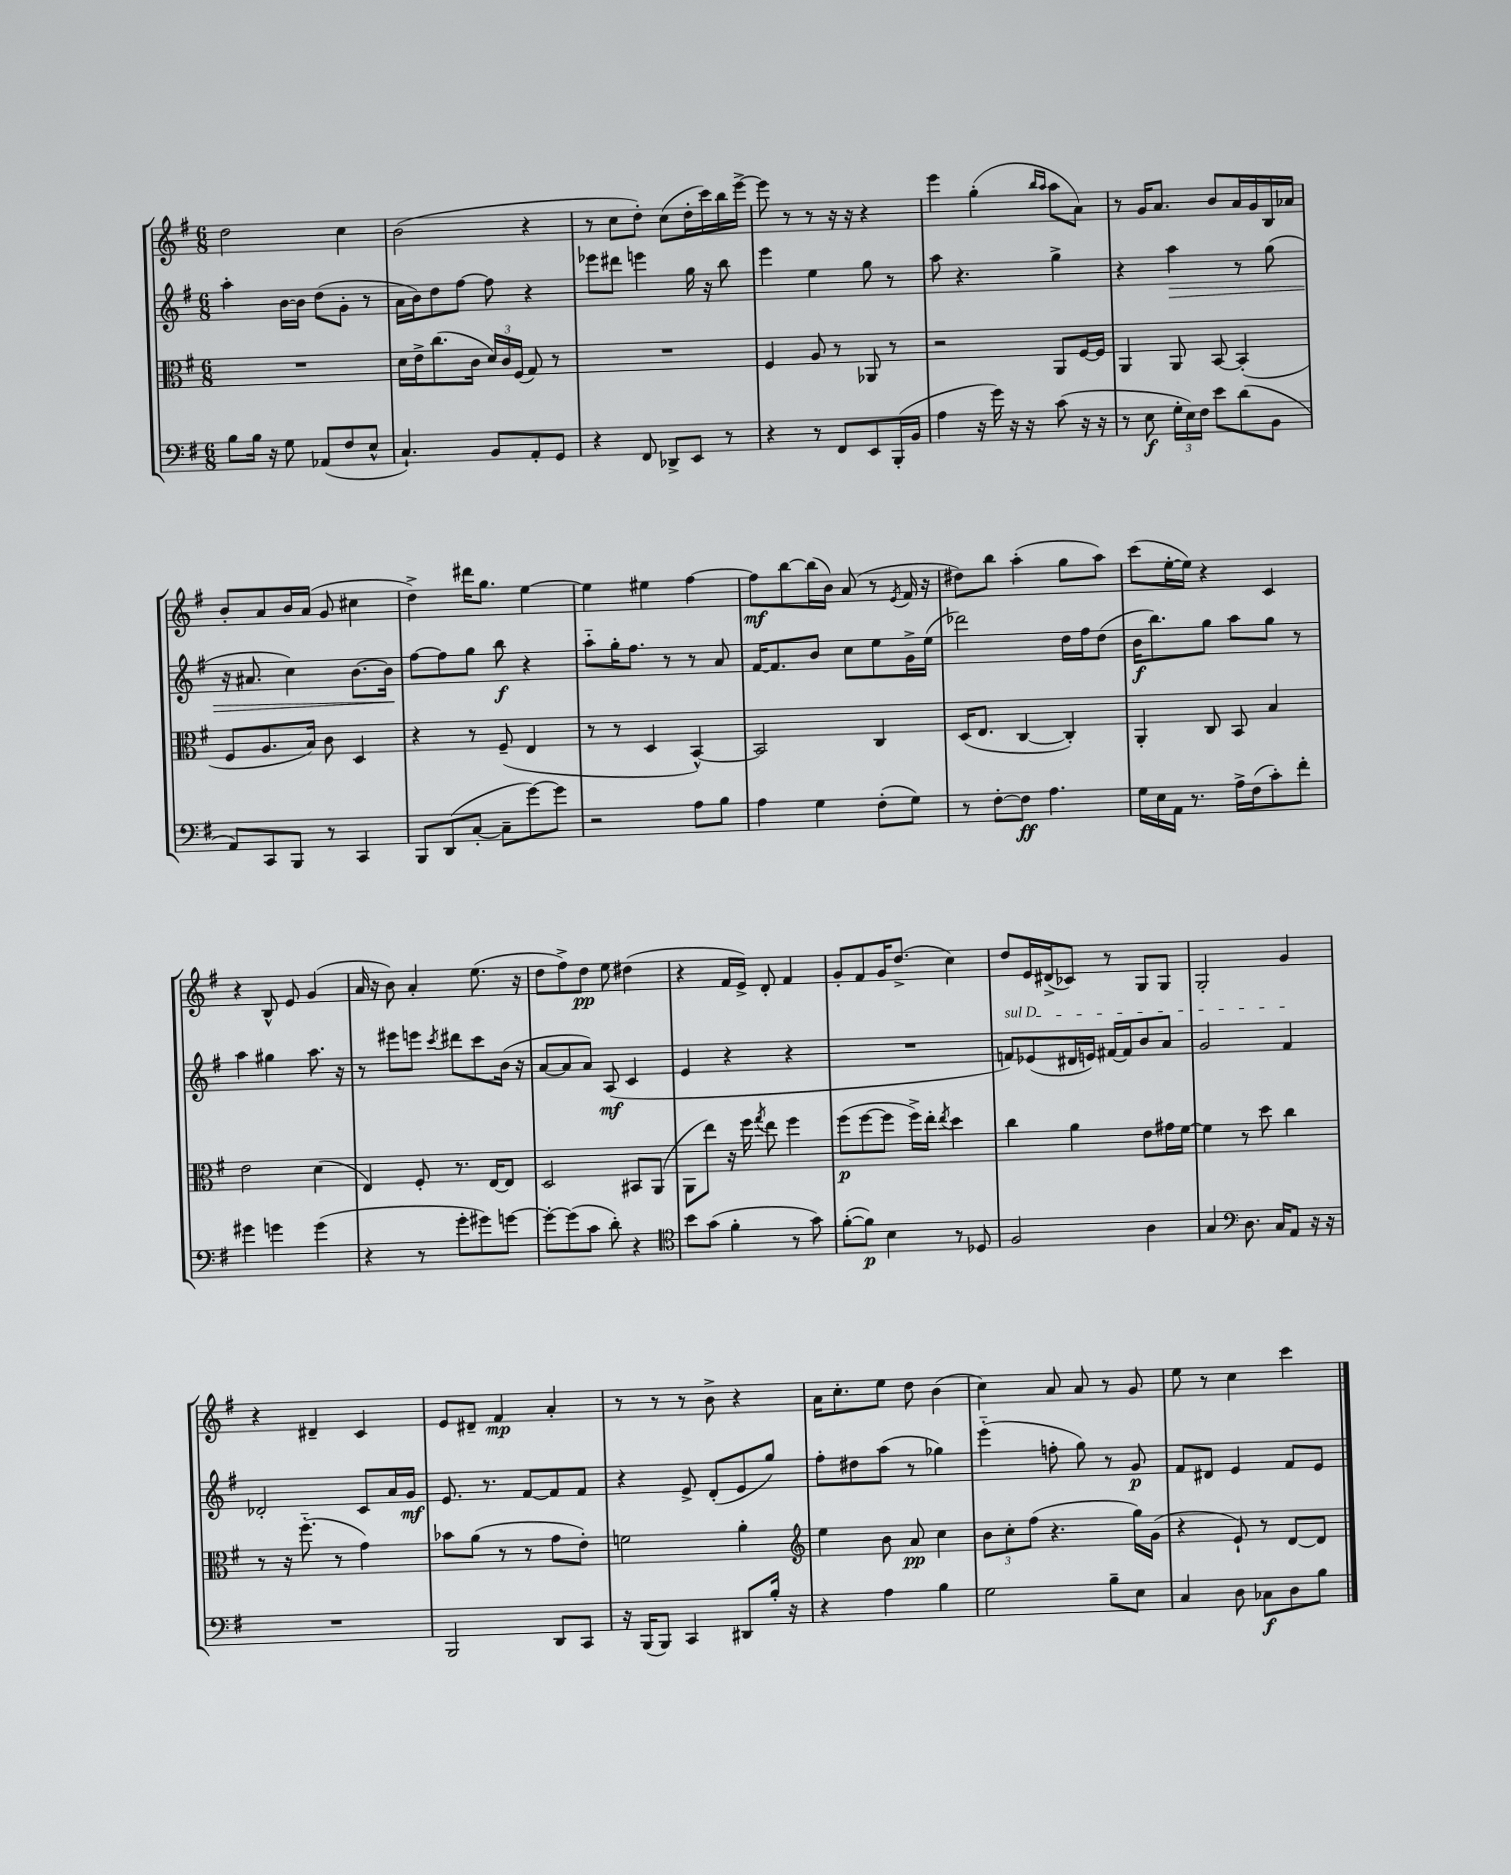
<<
\new StaffGroup <<
\new Staff = "s0" {
    \clef treble \key g \major \numericTimeSignature \time 6/8
    \autoBeamOff d''2 c''4 |
    b'2( r4 |
    r8 c''8[ d''8]-.) c''8[( d''16-. c'''16) b''16 e'''16]~-> |
    e'''8 r8 r8 r16 r16 r4 |
    e'''4 g''4-.( \grace { b''16[ a''16] } a''8[ a'8]) |
    r8 g'16[ a'8.] b'8[ a'16 g'16 b16 aes'16] |
    b'8[-. a'8 b'16 a'16]( g'8 cis''4 |
    d''4->) dis'''16[ g''8.] e''4~ |
    e''4 eis''4 fis''4~ |
    fis''8[\mf b''8~ b''16( b'16]) a'8( r8 \acciaccatura { e'8 } fis'16 r16 |
    dis''8[) b''8] a''4-.( g''8[ a''8]) |
    c'''8[( e''16~-. e''16]) r4 c'4 |
    r4 b8-^ e'8 g'4( |
    a'16 r16 b'8) a'4-. e''8.( r16 |
    d''8[ fis''8->) d''8]\pp e''8 dis''4( |
    r4 fis'16[ e'16]->) d'8-. fis'4 |
    g'8[-. fis'8 g'16 d''8.]->( c''4) |
    d''8[ e'16 dis'16->( ces'8]) r8 g8[ g8] |
    g2-. g'4 |
    r4 dis'4-- c'4 |
    e'8[ dis'8]-- fis'4\mp a'4-. |
    r8 r8 r8 b'8-> r4 |
    a'16[ c''8.-. e''8] d''8 b'4( |
    c''4) a'8 a'8 r8 g'8 |
    e''8 r8 c''4 c'''4 \bar "|." |
}
\new Staff = "s1" {
    \clef treble \key g \major \numericTimeSignature \time 6/8
    \autoBeamOff a''4-. b'16[~ b'16] d''8[( g'8]-. r8 |
    a'16[ b'16) d''8 fis''8]~ fis''8 r4 |
    ees'''8[ dis'''8] e'''4 g''16 r16 b''8 |
    e'''4 e''4 g''8 r8 |
    a''8 r4. g''4-> |
    r4 a''4\> r8 g''8( |
    r16 ais'8. c''4) b'8.[~ b'16]\! |
    fis''8[~ fis''8 g''8] b''8\f r4 |
    a''8[-_ g''16-. fis''8.] r8 r8 a'8 |
    fis'16[~ fis'8. b'8] c''8[ e''8 g'16-> e''16]( |
    des'''2) d''16[ fis''16 d''8]( |
    b'16[\f b''8.) g''8] a''8[ g''8] r8 |
    a''4 gis''4 a''8. r16 |
    r8 eis'''8[ e'''8] \acciaccatura { c'''8 } dis'''8[ c'''8 b'16]( r16 |
    a'8[~ a'8 a'8]) a8\mf( c'4 |
    e'4 r4 r4 |
    R2. |
    \once \override TextSpanner.bound-details.left.text = \markup { \italic "sul D" } f'8[\startTextSpan) ees'8( dis'16 e'16]) fis'16[~ fis'16 b'8 a'8] |
    g'2 fis'4\stopTextSpan |
    des'2-. c'8[ a'16 g'16]\mf |
    e'8. r8. fis'8[~ fis'8 fis'8] |
    r4 e'8-> d'8[-.( e'8 g''8]) |
    fis''8[-. dis''8 a''8]( r8 ges''4) |
    e'''4-_( f''8-. g''8) r8 g'8\p |
    fis'8[ dis'8] e'4 fis'8[ e'8] \bar "|." |
}
\new Staff = "s2" {
    \clef alto \key g \major \numericTimeSignature \time 6/8
    \autoBeamOff R2. |
    d'16[ e'16-> c''8.( c'16] \tuplet 3/2 { d'16[) c'16 fis16]( } g8) r8 |
    R2. |
    fis4 a8 r8 aes,8 r8 |
    r2 a,8[ fis16~ fis16] |
    a,4 a,8 b,8~ b,4-.( |
    fis8[ a8. b16]) c'8 d4 |
    r4 r8 fis8--( e4 |
    r8 r8 d4 b,4~-^) |
    b,2 c4 |
    d16[( e8.] c4~ c4-.) |
    a,4-. c8 b,8 b4 |
    e'2 d'4( |
    e4) fis8-. r8. e16[~ e8] |
    d2 bis,8[ a,8]( |
    a,8[ e''8]) r16 fis''16 \acciaccatura { g''8 } e''8 fis''4 |
    fis''8[\p( fis''8~ fis''8] fis''16[->) e''16]-. \acciaccatura { e''8 } d''4 |
    c''4 a'4 e'8[ gis'16 fis'16]~ |
    fis'4 r8 d''8 c''4 |
    r8 r16 fis''8.-_( r8 g'4) |
    bes'8[ a'8]( r8 r8 g'8[ e'8]-.) |
    f'2 a'4-. |
    \clef treble e''4 b'8 a'8\pp c''4 |
    \tuplet 3/2 { b'8[ c''8-. fis''8]( } r4. g''16[) g'16]( |
    r4 e'8-!) r8 d'8[~ d'8] \bar "|." |
}
\new Staff = "s3" {
    \clef bass \key g \major \numericTimeSignature \time 6/8
    \autoBeamOff b8[ b16] r16 g8 aes,8[( fis8 e8]-^ |
    c4.-!) b,8[ a,8-. g,8] |
    r4 fis,8 des,8[-> e,8] r8 |
    r4 r8 fis,8[ e,8 b,,16-.( b,16] |
    a4 r16 g'16) r16 r16 c'8( r16 r16 |
    r8 e8\f \tuplet 3/2 { g16[-. e16) fis16] } e'8[ d'8( b,8] |
    a,8[) c,8 b,,8] r8 c,4 |
    b,,8[ d,8( c8]~-. c8[-- g'8~) g'8] |
    r2 a8[ b8] |
    a4 g4 fis8[-.( g8]) |
    r8 fis8[~-. fis8]\ff a4. |
    g16[ e16 a,16] r8. a16[-> fis16( c'8-.) fis'8]-. |
    gis'4 g'4 g'4( |
    r4 r8 g'8[-. gis'8) g'8]~ |
    g'8[~-. g'8( c'8] d'8-.) r4 |
    \clef tenor b'8[ g'8]( fis'4-. r8 g'8) |
    fis'8[~-.( fis'8]\p) b4 r8 des8 |
    fis2 a4 |
    g4 \clef bass d8. c16[ a,8] r16 r16 |
    R2. |
    b,,2 d,8[ c,8] |
    r16 b,,16[( b,,8]) c,4 dis,8[ b16]-. r16 |
    r4 a4 b4 |
    g2 b8[-- e8] |
    c4 d8 ces8[\f d8 b8] \bar "|." |
}
>>
>>
\layout { \context { \Score \remove "Bar_number_engraver" } }
